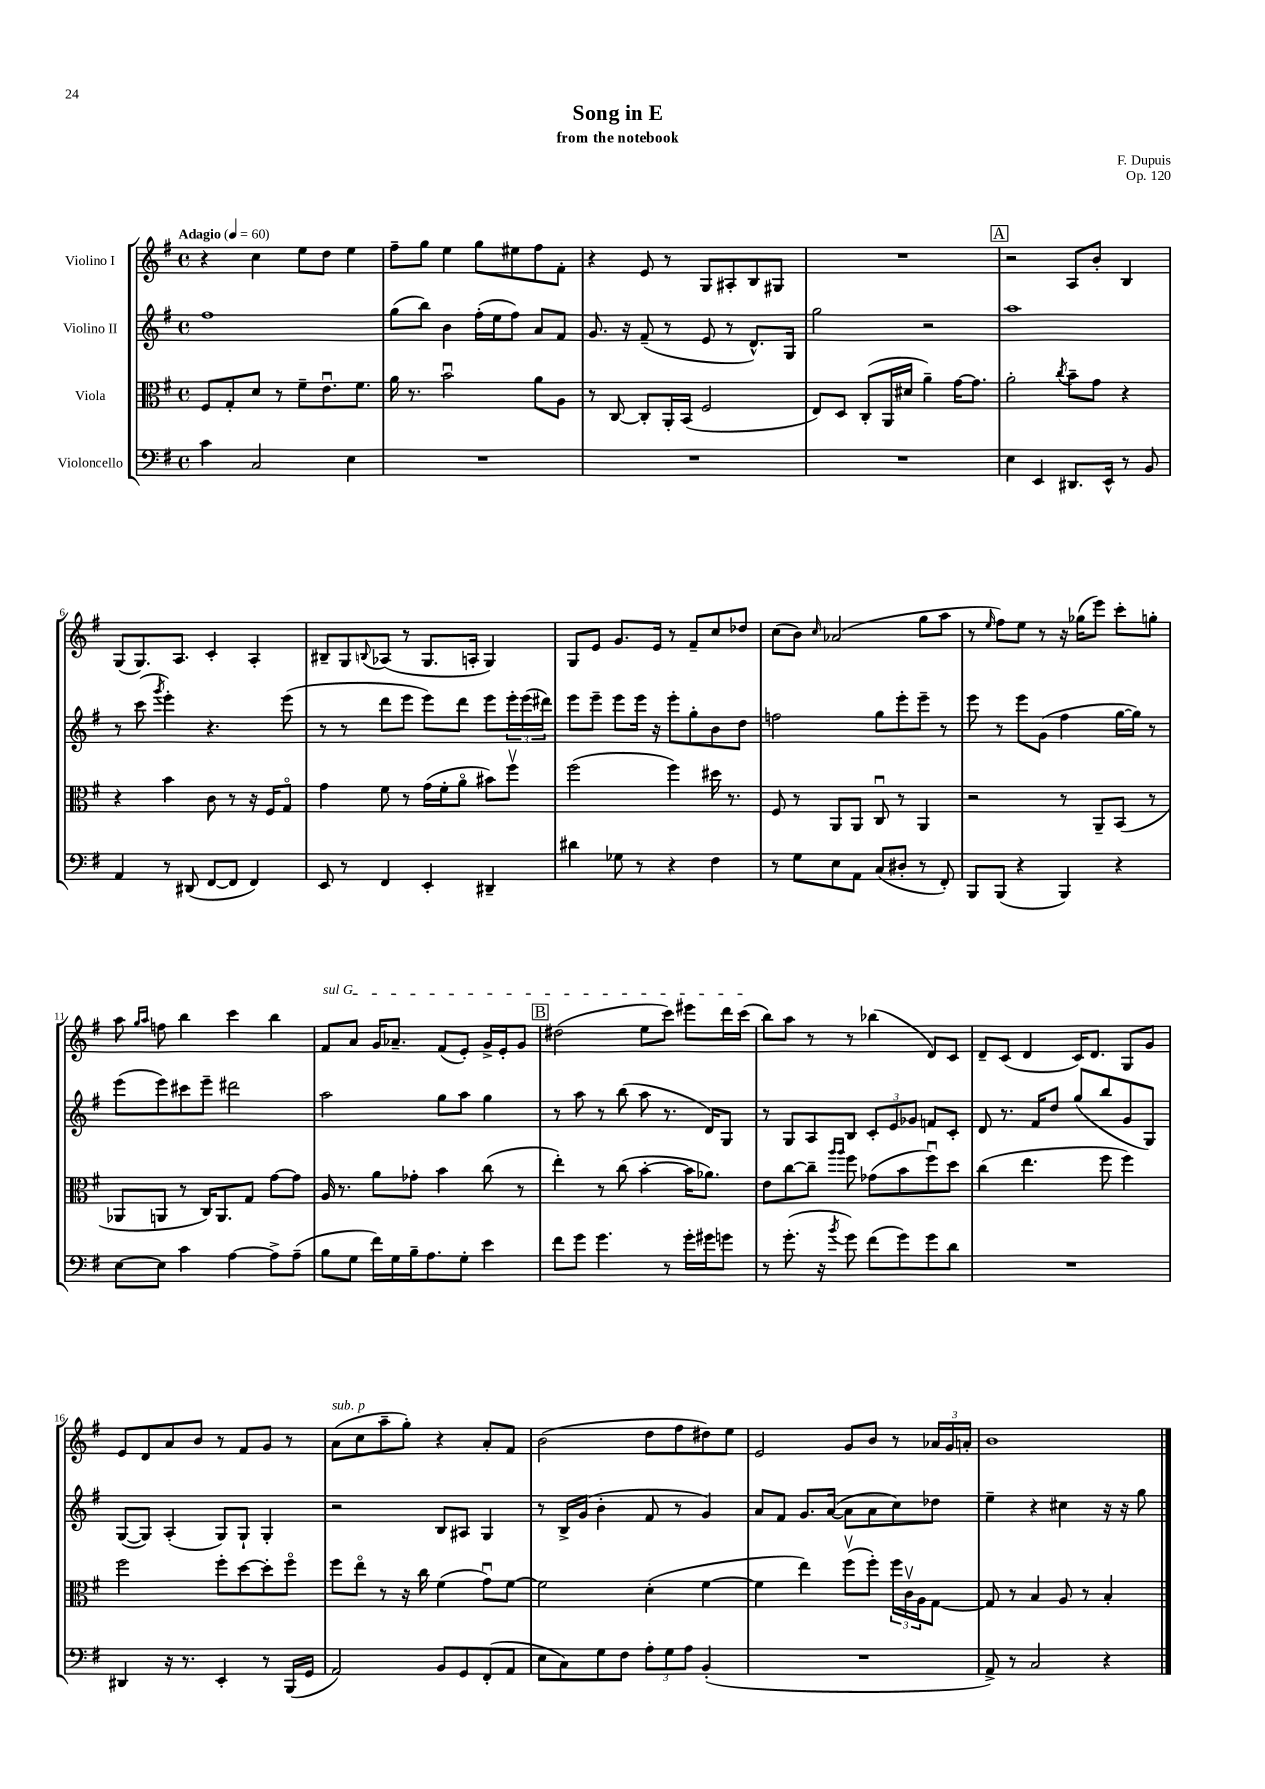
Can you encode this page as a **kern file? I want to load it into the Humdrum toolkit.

**kern	**kern	**kern	**kern
*part4	*part3	*part2	*part1
*staff4	*staff3	*staff2	*staff1
*I"Violoncello	*I"Viola	*I"Violino II	*I"Violino I
*clefF4	*clefC3	*clefG2	*clefG2
*k[f#]	*k[f#]	*k[f#]	*k[f#]
*M4/4	*M4/4	*M4/4	*M4/4
*met(c)	*met(c)	*met(c)	*met(c)
*MM60	*MM60	*MM60	*MM60
=1	=1	=1	=1
!	!	!	!LO:TX:a:B:t=Adagio
4c\	8F#/L	1ff#	4r
.	8G'/	.	.
2C/	8d/J	.	4cc\
.	8r	.	.
.	8f#~\L	.	8ee\L
.	8.eu\	.	8dd\J
4E\	.	.	4ee\
.	8.f#\J	.	.
=2	=2	=2	=2
1r	16a\	(8gg\L	8ff#~\L
.	8.r	.	.
.	.	8bb\J)	8gg\J
.	2bu\	4b\	4ee\
.	.	(16ff#'\LL	8gg\L
.	.	16ee\J	.
.	.	8ff#\J)	8ee#X\
.	8a\L	8a/L	8ff#\
.	8A\J	8f#/J	8f#'\J
=3	=3	=3	=3
1r	8r	8.g/	4r
.	[8C/	.	.
.	.	16r	.
.	8C'/L]	(8f#~/	8e/
.	16AA'/L	8r	8r
.	(16BB/JJ	.	.
.	2F#/	8e/	8G/L
.	.	8r	8A#X'/
.	.	8.d^^/L)	8B/
.	.	.	8G#X/J
.	.	16G/Jk	.
=4	=4	=4	=4
1r	8E/L)	2gg\	1r
.	8D/J	.	.
.	(8C'/L	.	.
.	16AA/L	.	.
.	16d#X/JJ	.	.
.	4a~\)	2r	.
.	[16g\KL	.	.
.	8.g\J]	.	.
!!LO:REH:place=s1:t=A
=5	=5	=5	=5
4E\	2a'\	1aa	2r
4EE/	.	.	.
.	8qcc/	.	.
8.DD#X/L	8b~\L	.	8A/L
.	8g\J	.	8b'/J
16EE^^/Jk	.	.	.
8r	4r	.	4B/
8BB/	.	.	.
!!LO:LB:g=z
=6	=6	=6	=6
4AA/	4r	8r	(8G/L
.	.	(8ccc\	8.G/)
.	.	8qggg/	.
8r	4b\	4eee'\)	.
.	.	.	8.A/J
(8DD#X/	.	.	.
[8FF#/L	8c\	4.r	4c'/
8FF#/J]	8r	.	.
4FF#/)	16r	.	4A'/
.	16F#/KL	.	.
.	8G/J	(8eee\	.
=7	=7	=7	=7
8EE/	4g\	8r	8B#X~/L
8r	.	8r	8G/
.	.	.	8qqBn/
4FF#/	8f#\	8ddd\L	(8A-X/J
.	8r	8eee\J	8r
4EE'/	(16g\LL	8eee\L)	8.G/L
.	16f#'\J	.	.
.	8a\J	8ddd\J	.
.	.	.	16An'/Jk
4DD#X~/	8b#X\L)	8eee\L	4G/)
.	8ff#v\J	24eee'\L	.
.	.	(24eee\	.
.	.	24ddd#X\JJ)	.
=8	=8	=8	=8
4d#X\	(2ff#\	8eee\L	8G/L
.	.	8eee~\J	8e/J
8G-X\	.	8eee\L	8.g/L
8r	.	16eee\Jk	.
.	.	16r	16e/Jk
4r	4ff#\)	8eee'\L	8r
.	.	8gg'\	8f#~/L
4F#\	16dd#X\	8b\	8cc/
.	8.r	.	.
.	.	8dd\J	8dd-X/J
=9	=9	=9	=9
8r	8F#/	2ffn\	(8cc\L
8G\L	8r	.	8b\J)
.	.	.	16qqcc/
8E\	8AA/L	.	(2a-X/
8AA\J	8AA/J	.	.
(8C/L	8Cu/	8gg\L	.
8D#X'/J	8r	8eee'\	.
8r	4AA/	8eee~\J	8gg\L
8FF#'/)	.	8r	8aa\J
=10	=10	=10	=10
8BBB/L	2r	8eee\	8r
.	.	.	16qqee/
(8BBB/J	.	8r	8ff#\L)
4r	.	8eee\L	8ee\J
.	.	(8g\J	8r
4BBB/)	8r	4ff#\	16r
.	.	.	(16gg-X\KL
.	8AA~/L	.	8eee\J)
4r	(8BB/J	[16gg\LL	8ccc'\L
.	.	16gg\JJ])	.
.	8r	8r	8ggn'\J
!!LO:LB:g=z
=11	=11	=11	=11
[8E\L	8AA-X/L	(8eee\L	8aa\
.	.	.	16qqgg/LL
.	.	.	16qqaa/JJ
8E\J]	8AAn/J	8eee\)	8ffn\
4c\	8r	8ccc#X\	4bb\
.	16C/KL)	8eee~\J	.
.	8.AA/	.	.
[4A\	.	2ddd#X\	4ccc\
.	8G/J	.	.
8A^\L]	[8g\L	.	4bb\
(8A~\J	8g\J]	.	.
=12	=12	=12	=12
!	!	!	!LO:TX:a:i:t=sul G
8B\L	16A/	2aa\	8f#/L
.	8.r	.	.
8G\J	.	.	8a/J
16f#\LL)	8a\L	.	16g/KL
16G\	.	.	8.a-X~/J
16B~\J	8g-X'\J	.	.
8.A\	.	.	.
.	4b\	8gg\L	(8f#/L
8G'\J	.	8aa\J	8e'/J)
4e\	(8cc\	4gg\	16g^/LL
.	.	.	16e'/J
.	8r	.	8g/J
!!LO:REH:place=s1:t=B
=13	=13	=13	=13
8f#\L	4ee'\)	8r	(2dd#X\
8g\J	.	8aa\	.
4.g\	8r	8r	.
.	(8cc\	(8bb\	.
.	[4b'\	8aa\	8ee\L
8r	.	8.r	8ccc\J)
16g'\LL	16b\KL]	.	8eee#X\L
16g#X\J	8.a-X\J)	16d/KL)	.
8gn\J	.	8G/J	16ddd\L
.	.	.	(16ccc\JJ
=14	=14	=14	=14
8r	8e\L	8r	8bb\L)
(8.g'\	[8cc\	8G/L	8aa\J
.	8cc~\J]	8A/	8r
16r	.	.	.
.	16qqaa/LL	.	.
8qb/	16qqaa/JJ	.	.
8g\)	8ff#\	8B/J	8r
(8f#\L	(8g-X\L	12c'/L	(4bb-X\
.	.	12e/	.
8g\)	8b\	.	.
.	.	12g-X/J	.
8g\	8ff#u\)	8fn/L	8d/L)
8d\J	8dd\J	8c'/J	8c/J
=15	=15	=15	=15
1r	(4cc\	8d/	8d~/L
.	.	8.r	(8c/J
.	4.ee\	.	4d/
.	.	16f#/KL	.
.	.	8dd/J	.
.	.	(8gg/L	16c/KL)
.	.	.	8.d/J
.	8ff#\	8bb/	.
.	4ff#\)	8g/	8G/L
.	.	8G/J)	8g/J
!!LO:LB:g=z
=16	=16	=16	=16
4DD#X/	2ff#\	([8G/L	8e/L
.	.	8G/J])	8d/
16r	.	(4A'/	8a/
8.r	.	.	.
.	.	.	8b/J
4EE'/	8ff#'\L	8G/L)	8r
.	[8dd\	8G`/J	8f#/L
8r	8dd'\]	4G'/	8g/J
(16BBB/LL	8ff#\J	.	8r
16GG/JJ	.	.	.
=17	=17	=17	=17
!	!	!	!LO:TX:a:i:t=sub. p
2AA/)	8ff#\L	2r	(8a\L
.	8ee\J	.	8cc\
.	8r	.	8aa~\
.	16r	.	8gg'\J)
.	16cc\	.	.
8BB/L	(4f#\	8B/L	4r
8GG/	.	8A#X/J	.
(8FF#'/	8gu\L)	4G/	8a'/L
8AA/J	[8f#\J	.	8f#/J
=18	=18	=18	=18
8E\L	2f#\]	8r	(2b\
8C\)	.	16B^/LL	.
.	.	(16g/JJ	.
8G\	.	4b'\	.
8F#\J	.	.	.
12A'\L	(4d'\	8f#/	8dd\L
12G\	.	.	.
.	.	8r	8ff#\
12A\J	.	.	.
(4BB'/	[4f#\	4g/)	8dd#X\)
.	.	.	8ee\J
=19	=19	=19	=19
1r	4f#\]	8a/L	2e/
.	.	8f#/J	.
.	4ee\)	8.g/L	.
.	.	([16a/Jk	.
.	(8ff#v\L	8a\L]	8g/L
.	8ff#'\J)	8a\	8b/J
.	24ff#\LL	8cc\)	8r
.	24cv\	.	.
.	24A\J	.	.
.	[8G\J	8dd-X\J	24a-X/LL
.	.	.	24g/
.	.	.	24an'/JJ
=20	=20	=20	=20
8AA^/)	8G/]	4ee~\	1b
8r	8r	.	.
2C/	4B/	4r	.
.	8A/	4cc#X\	.
.	8r	.	.
4r	4B'/	16r	.
.	.	16r	.
.	.	8gg\	.
==	==	==	==
*-	*-	*-	*-
